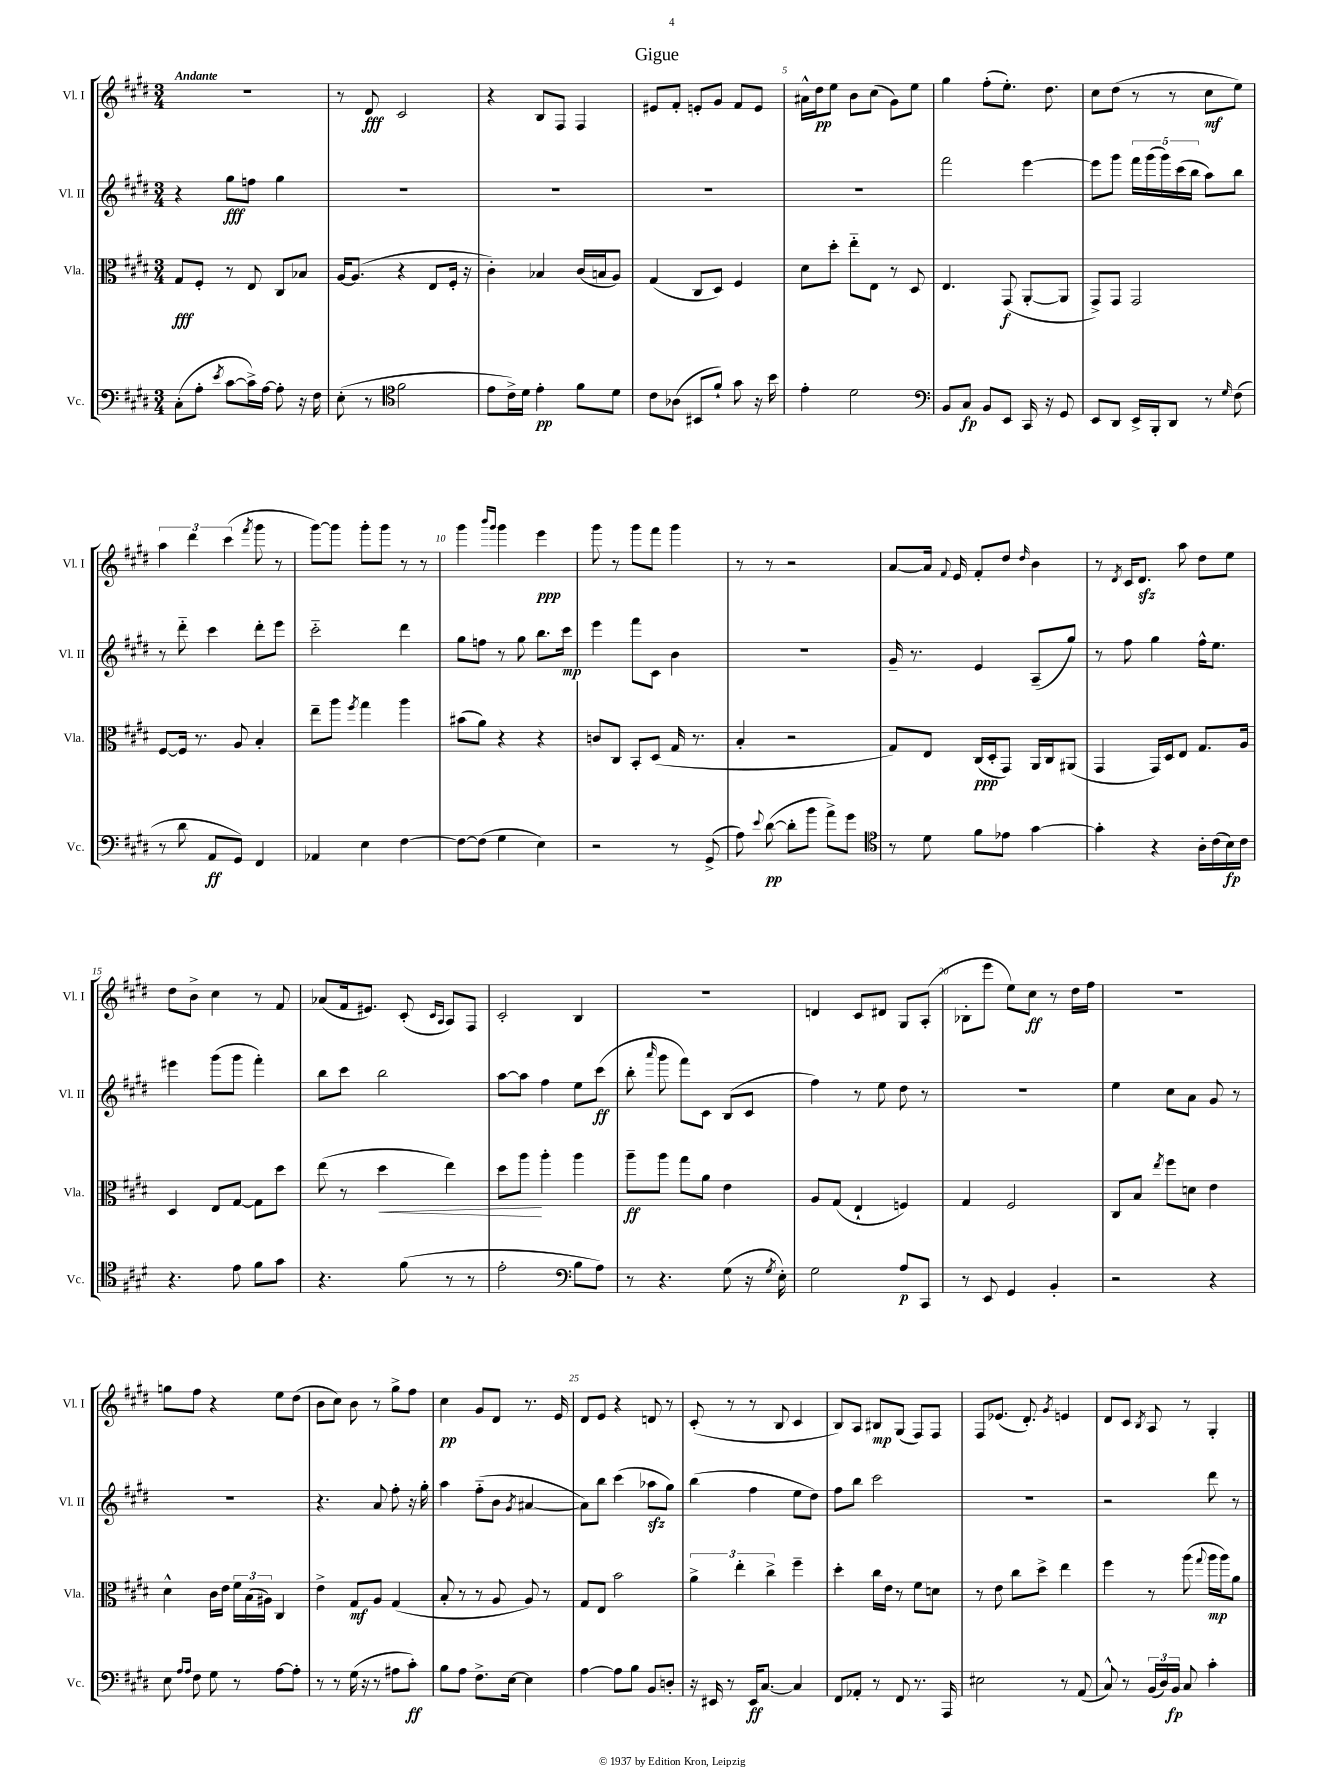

**kern	**kern	**kern	**kern
*staff4	*staff3	*staff2	*staff1
*clefF4	*clefC3	*clefG2	*clefG2
*k[f#c#g#d#]	*k[f#c#g#d#]	*k[f#c#g#d#]	*k[f#c#g#d#]
*M3/4	*M3/4	*M3/4	*M3/4
(8C#'\L	8G#/L	4r	2.r
8A'\J	8F#'/J	.	.
8qe/	.	.	.
[8c#\L	8r	8gg#\L	.
16c#^\]L)	8E/	8ff\J	.
[16A\JJ	.	.	.
8A'\]	8C#/L	4gg#\	.
16r	8B-/J	.	.
16F#\	.	.	.
=	=	=	=
(8E'\	[16A/LK	2.r	8r
.	(8.A/]J	.	.
8r	.	.	8d#/
*clefC4	*	*	*
2f#\	4r	.	2c#/
.	8E/L	.	.
.	16F#'/Jk	.	.
.	16r	.	.
=	=	=	=
8e\L	4c#'\)	2.r	4r
16c#^\L)	.	.	.
16d#\JJ	.	.	.
4e'\	4B-/	.	8B/L
.	.	.	8F#/J
8f#\L	(16c#/LL	.	4F#/
.	16B/J	.	.
8d#\J	8A/J)	.	.
=	=	=	=
8c#\L	(4G#/	2.r	8e#/L
(8A-\J	.	.	8f#'/J
8BB#/L	8C#/L	.	8e'/L
8f#`/J)	8D#/J)	.	8g#/J
8g#\	4F#/	.	8f#/L
16r	.	.	8e/J
16b\	.	.	.
=	=	=	=
4e'\	8d#\L	2.r	16a#^^\LL
.	.	.	16dd#\J
.	8dd#'\J	.	8ee\J
2d#\	8ee'~\L	.	8b\L
.	8E\J	.	(8cc#\J
.	8r	.	8g#\L)
.	8D#/	.	8ee\J
=	=	=	=
*clefF4	*	*	*
8BB/L	4.E/	2fff#\	4gg#\
8C#/J	.	.	.
8BB/L	.	.	(8ff#'\L
8EE/J	(8GG#/	.	8.ee'\J)
16CC#/	[8AA'/L	[4eee\	.
16r	.	.	8.dd#\
8GG#/	8AA/]J	.	.
=	=	=	=
8EE/L	8GG#^/L)	8eee\]L	8cc#\L
8DD#/J	8GG#/J	8ggg#\J	(8dd#\J
16EE^/LL	2GG#/	20fff#\LL	8r
.	.	(20ggg#\	.
16BBB'/J	.	.	.
.	.	20ggg#\)	.
8DD#/J	.	.	8r
.	.	(20ccc#\	.
.	.	20bb\JJ	.
8r	.	8aa\L)	8cc#\L
16qqG#/	.	.	.
(8F#\	.	8bb\J	8ee\J)
=	=	=	=
8r	[8F#/L	8r	6aa\
8d#\	16F#/]Jk	8ddd#'~\	.
.	.	.	6ddd#\
.	8.r	.	.
8AA/L	.	4ccc#\	.
.	.	.	(6ccc#\
8GG#/J)	8A/	.	.
.	.	.	8qfff#/
4FF#/	4B'/	8ddd#'\L	8ggg#\
.	.	8eee\J	8r
=	=	=	=
4AA-/	8ee~\L	2ccc#'~\	[8ggg#\L)
.	8aa\J	.	8ggg#\]J
.	8qff#/	.	.
4E\	4gg#\	.	8ggg#'\L
.	.	.	8ggg#\J
[4F#\	4aa\	4ddd#\	8r
.	.	.	8r
=	=	=	=
8F#\_L	(8b#\L	8gg#\L	4ggg#\
(8F#\]J	8a\J)	8ff\J	.
.	.	.	16qqbbb/LL
.	.	.	16qqggg#/JJ
4G#\	4r	8r	4ggg#\
.	.	8gg#\	.
4E\)	4r	8.bb\L	4eee\
.	.	16ccc#\Jk	.
=	=	=	=
2r	8c/L	4eee\	8ggg#\
.	8C#/J	.	8r
.	8BB'/L	8fff#\L	8ggg#\L
.	(8D#/J	8c#\J	8fff#\J
8r	16G#/	4b\	4ggg#\
.	8.r	.	.
(8GG#^/	.	.	.
=	=	=	=
8A\)	4B'/	2.r	8r
8qqe/	.	.	.
([8d#\	.	.	8r
8d#'\]L	2r	.	2r
8b\J	.	.	.
8a^\L)	.	.	.
8g#\J	.	.	.
=	=	=	=
*clefC4	*	*	*
8r	8G#/L)	16g#~/	[8a/L
.	.	8.r	.
8d#\	8E/J	.	16a/]Jk
.	.	.	8qqf#/
.	.	.	16e/
8f#\L	(16C#/LL	4e/	8f#'/L
.	16D#'/J	.	.
8e-\J	8GG#/J)	.	8dd#/J
.	.	.	16qqdd#/
[4g#\	16AA/LL	(8A~/L	4b\
.	16C#/J	.	.
.	(8AA#/J	8gg#/J)	.
=	=	=	=
4g#'\]	4GG#/	8r	8r
.	.	.	8qd#/
.	.	8ff#\	16c#/LK
.	.	.	8.d#/J
4r	16GG#/LL)	4gg#\	.
.	16D#/J	.	.
.	8E/J	.	8aa\
16A'\LL	8.G#/L	16ff#^^\LK	8dd#\L
(16c#\	.	8.ee\J	.
16B\)	.	.	8ee\J
16c#\JJ	16A/Jk	.	.
=	=	=	=
4.r	4D#/	4eee#\	8dd#\L
.	.	.	8b^\J
.	8E/L	(8ggg#\L	4cc#\
8e\	[8G#/J	8ggg#\J	.
8f#\L	8G#\]L	4fff#'\)	8r
8g#\J	8dd#\J	.	8f#/
=	=	=	=
4.r	(8ee\	8bb\L	(8a-/L
.	8r	8ccc#\J	16f#/k
.	.	.	8.e#/J)
.	4dd#\	2bb\	.
(8f#\	.	.	(8c#'/
.	.	.	16qqc#/LL
.	.	.	16qqA/JJ
8r	4ee\)	.	8A/L)
8r	.	.	8F#/J
=	=	=	=
2e'\	8dd#\L	[8aa\L	2c#'/
.	8aa\J	8aa\]J	.
.	4aa'\	4ff#\	.
*clefF4	*	*	*
8B\L	4aa\	8ee\L	4B/
8A\J)	.	(8ccc#\J	.
=	=	=	=
8r	8aa~\L	8bb'\	2.r
.	.	16qqaaa/	.
4.r	8aa\J	8ggg#\	.
.	8gg#\L	8fff#\L)	.
.	8a\J	8c#\J	.
(8G#\	4e\	(8B/L	.
16r	.	8c#/J	.
8qG#/	.	.	.
16E'\)	.	.	.
=	=	=	=
2G#\	8A/L	4ff#\)	4d/
.	(8G#/J	.	.
.	4E`/	8r	8c#/L
.	.	8ee\	8d#/J
8A/L	4F/)	8dd#\	8G#/L
8CC#/J	.	8r	(8A'/J
=	=	=	=
8r	4G#/	2.r	8B-'\L
8EE/	.	.	8eee\J
4GG#/	2F#/	.	8ee\L)
.	.	.	8cc#\J
4BB'/	.	.	8r
.	.	.	16dd#\LL
.	.	.	16ff#\JJ
=	=	=	=
2r	8C#/L	4ee\	2.r
.	8B/J	.	.
.	8qee/	.	.
.	8ff#\L	8cc#\L	.
.	8d\J	8a\J	.
4r	4e\	8g#/	.
.	.	8r	.
=	=	=	=
8E\	4d#^^\	2.r	8gg\L
16qqA/LL	.	.	.
16qqA/JJ	.	.	.
8F#\	.	.	8ff#\J
8G#\	16c#\LL	.	4r
.	16e\JJ	.	.
8r	24f#\LL	.	.
.	(24B\	.	.
.	24A#\JJ)	.	.
[8A\L	4C#/	.	8ee\L
8A'\]J	.	.	(8dd#\J
=	=	=	=
8r	4e^\	4.r	8b\L
8r	.	.	8cc#\J)
(16G#\	8G#/L	.	8b\
16r	.	.	.
8r	8A/J	8a/	8r
8A#\L	(4G#/	8ff#'\	8gg#^\L
8c#'\J)	.	16r	8ff#\J
.	.	16gg#'\	.
=	=	=	=
8B\L	8B'/	4aa\	4cc#\
8A\J	8r	.	.
8.F#^\L	8r	(8ff#'~\L	8g#/L
.	8A/	8b\J	8d#/J
[16E\Jk	.	.	.
.	.	8qg#/	.
4E\]	8A/)	[4a#/	8.r
.	8r	.	.
.	.	.	16e/
=	=	=	=
[4A\	8G#/L	8a#\]L)	8d#/L
.	8E/J	8bb\J	8e/J
8A\]L	2b\	(4ccc#\	4r
8B\J	.	.	.
8BB/L	.	8aa-\L	8d/
8D'/J	.	8gg#\J)	8r
=	=	=	=
16r	6a^\	(4bb\	(8c#'/
16EE#/	.	.	.
8r	.	.	8r
.	6ee'\	.	.
16EE#/LK	.	4ff#\	8r
[8.C#/J	.	.	.
.	6cc#^\	.	.
.	.	.	8B/
4C#/]	4ff#~\	8ee\L	4c#/
.	.	8dd#\J)	.
=	=	=	=
8FF#/L	4dd#'\	8ff#\L	8B/L)
8AA-'/J	.	8bb\J	8A/J
8r	16cc#\LL	2ccc#\	8B#/L
.	16e\JJ	.	.
8FF#/	8r	.	(8G#/J
8.r	8f#\L	.	8F#/L)
.	8d\J	.	8F#/J
16AAA/	.	.	.
=	=	=	=
2E#\	8r	2.r	8F#/L
.	8e\	.	(8.e-/J
.	8cc#\L	.	.
.	.	.	8.d#'/)
.	8dd#^\J	.	.
.	.	.	8qg#/
8r	4ee\	.	4e/
(8AA/	.	.	.
=	=	=	=
8C#^^/)	4ff#\	2r	8d#/L
8r	.	.	8c#/J
.	.	.	8qB/
(24BB/LL	8r	.	8A/
24D#/)	.	.	.
24BB/JJ	.	.	.
8C#/	(8aa\	.	8r
.	8qqgg#/	.	.
4c#'\	16aa\LL	8ddd#\	4G#'/
.	16aa\J)	.	.
.	8a\J	8r	.
==	==	==	==
*-	*-	*-	*-
